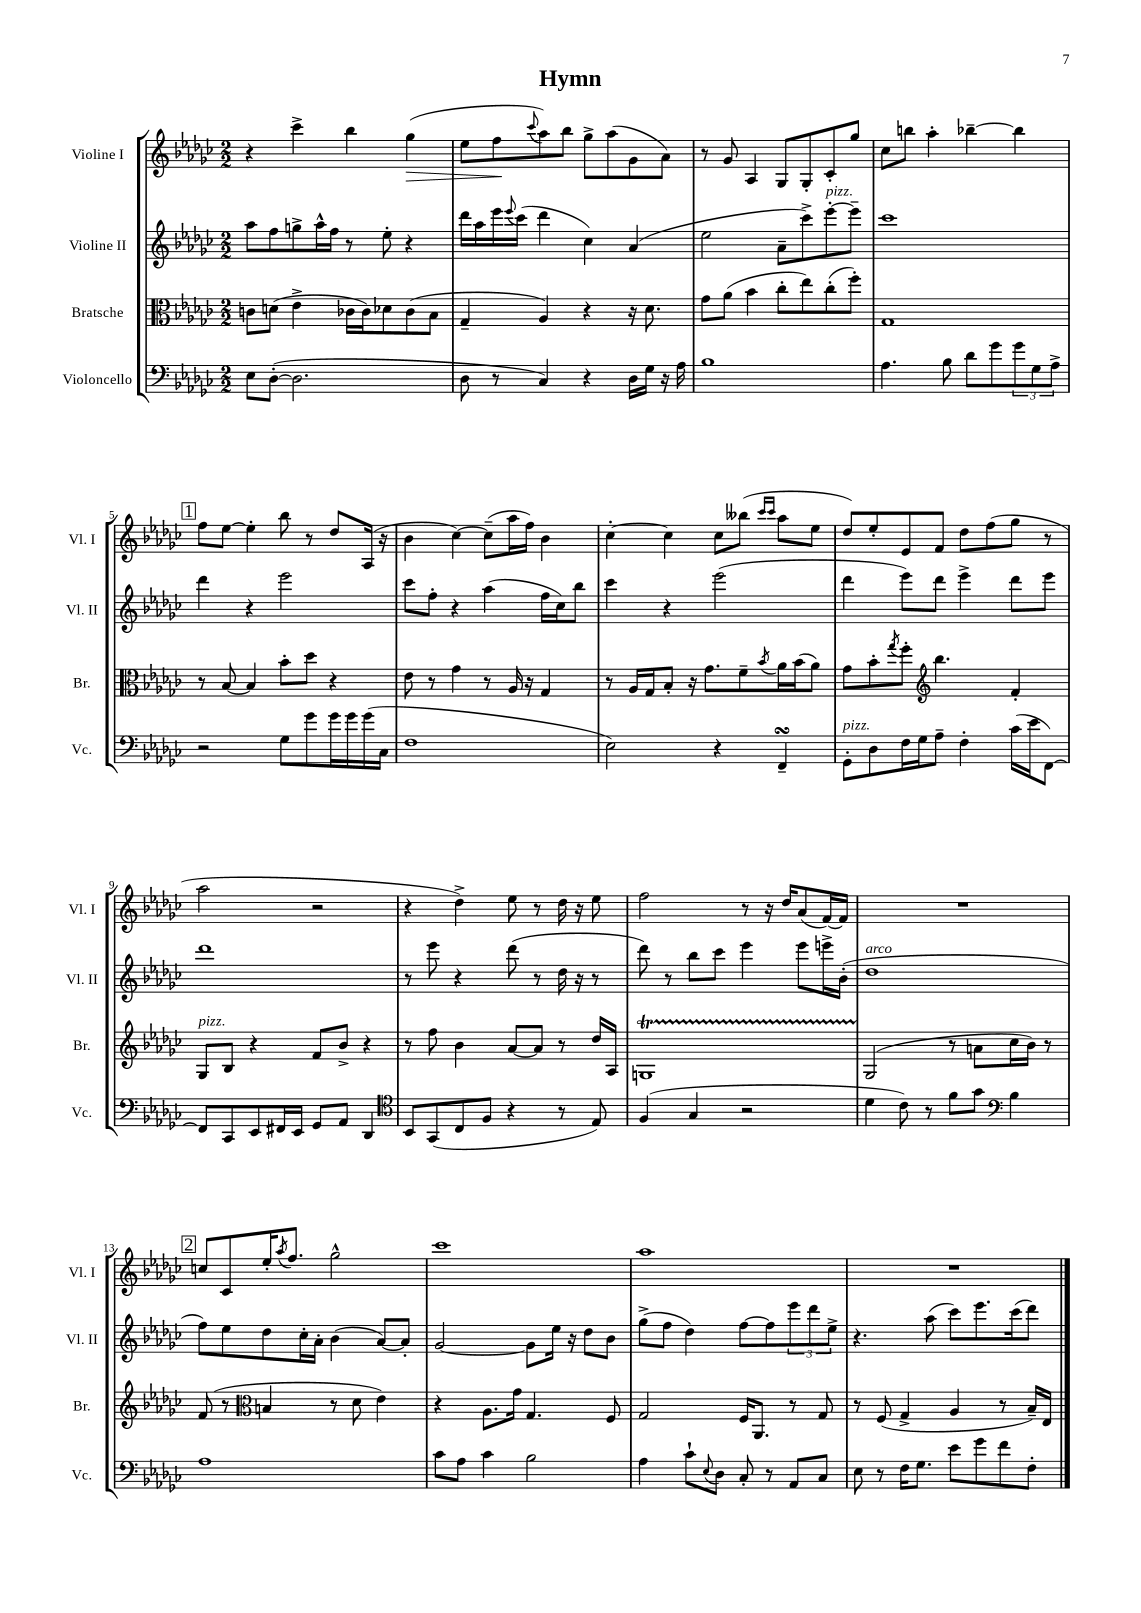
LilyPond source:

\header { title = "Hymn" }
<<
\new StaffGroup <<
\new Staff = "s0" \with { instrumentName = "Violine I" shortInstrumentName = "Vl. I" } {
    \clef treble \key ges \major \numericTimeSignature \time 2/2
    r4 ces'''4-> bes''4 ges''4\>( |
    ees''8 f''8\! \appoggiatura { ces'''8 } aes''8) bes''8 ges''8-> aes''8( ges'8 aes'8) |
    r8 ges'8 aes4 ges8 ges8-. ces'8-. ges''8 |
    ces''8 b''8 aes''4-. bes''4~-- bes''4 |
    \mark \markup { \box "1" } f''8 ees''8~ ees''4-. bes''8 r8 des''8 aes16( r16 |
    bes'4 ces''4~) ces''8--( aes''16 f''16) bes'4 |
    ces''4~-. ces''4 ces''8 beses''8( \grace { ces'''16 ces'''16 } aes''8 ees''8 |
    des''8) ees''8-. ees'8 f'8 des''8 f''8( ges''8 r8 |
    aes''2 r2 |
    r4 des''4->) ees''8 r8 des''16 r16 ees''8 |
    f''2 r8 r16 des''16 aes'8( f'16~) f'16 |
    R1 |
    \mark \markup { \box "2" } c''8 ces'8 ees''16-. \acciaccatura { aes''8 } f''8. ges''2-^ |
    ces'''1 |
    aes''1 |
    R1 \bar "|." |
}
\new Staff = "s1" \with { instrumentName = "Violine II" shortInstrumentName = "Vl. II" } {
    \clef treble \key ges \major \numericTimeSignature \time 2/2
    aes''8 f''8 g''8-> aes''16-^ f''16 r8 ees''8-. r4 |
    des'''16 aes''16 ees'''16 \appoggiatura { ees'''8 } ces'''16( des'''4 ces''4) aes'4( |
    ees''2 aes'8-- ces'''8->) ees'''8~-.^\markup { \italic "pizz." } ees'''8-- |
    ces'''1 |
    \mark \markup { \box "1" } des'''4 r4 ees'''2 |
    ces'''8 f''8-. r4 aes''4( f''16 ces''16) bes''8 |
    ces'''4 r4 ees'''2( |
    des'''4 ees'''8) des'''8 ees'''4-> des'''8 ees'''8 |
    des'''1 |
    r8 ees'''8 r4 des'''8( r8 des''16 r16 r8 |
    des'''8) r8 bes''8 ces'''8 ees'''4 ees'''8 e'''16-> bes'16-.( |
    des''1^\markup { \italic "arco" } |
    \mark \markup { \box "2" } f''8) ees''8 des''8 ces''16-. aes'16-. bes'4( aes'8~) aes'8-. |
    ges'2~ ges'8 ees''16 r16 des''8 bes'8 |
    ges''8->( f''8 des''4) f''8~ f''8 \tuplet 3/2 { ees'''8 des'''8 ees''8-> } |
    r4. aes''8( ces'''8) ees'''8. ces'''16( des'''8) \bar "|." |
}
\new Staff = "s2" \with { instrumentName = "Bratsche" shortInstrumentName = "Br." } {
    \clef alto \key ges \major \numericTimeSignature \time 2/2
    c'8 d'8( ees'4-> ces'16 ces'16) des'8 ces'8( bes8 |
    ges4-- aes4) r4 r16 des'8. |
    ges'8 aes'8( bes'4 ces''8-. ees''8) ces''8-.( f''8-.) |
    ges1 |
    \mark \markup { \box "1" } r8 bes8~ bes4 bes'8-. des''8 r4 |
    ees'8 r8 ges'4 r8 aes16 r16 ges4 |
    r8 aes16 ges16 bes8-. r16 ges'8. f'8-- \acciaccatura { bes'8 } aes'16 bes'16( aes'8) |
    ges'8 bes'8-. \acciaccatura { ges''8 } f''8-. \clef treble bes''4. f'4-. |
    ges8^\markup { \italic "pizz." } bes8 r4 f'8 bes'8-> r4 |
    r8 f''8 bes'4 aes'8~ aes'8 r8 des''16 aes16 |
    g1\startTrillSpan |
    ges2\stopTrillSpan( r8 a'8 ces''16 bes'16) r8 |
    \mark \markup { \box "2" } f'8( r8 \clef alto b4 r8 des'8 ees'4) |
    r4 aes8. ges'16 ges4. f8 |
    ges2 f16 aes,8. r8 ges8 |
    r8 f8( ges4-> aes4 r8 bes16--) ees16 \bar "|." |
}
\new Staff = "s3" \with { instrumentName = "Violoncello" shortInstrumentName = "Vc." } {
    \clef bass \key ges \major \numericTimeSignature \time 2/2
    ees8 des8~-.( des2. |
    des8 r8 ces4) r4 des16 ges16 r16 aes16 |
    bes1 |
    aes4. bes8 des'8 ges'8 \tuplet 3/2 { ges'8 ges8 aes8-> } |
    \mark \markup { \box "1" } r2 ges8 ges'8 ges'16 ges'16 ges'16( ces16 |
    f1 |
    ees2) r4 f,4--\turn |
    ges,8-.^\markup { \italic "pizz." } des8 f16 ges16 aes8-- f4-. ces'16( ees'16 f,8~) |
    f,8 ces,8 ees,8 fis,16 ees,16 ges,8 aes,8 des,4 |
    \clef tenor bes,8 ges,8( ces8 f8 r4 r8 ees8) |
    f4( ges4 r2 |
    des'4 ces'8) r8 f'8 ges'8 \clef bass bes4 |
    \mark \markup { \box "2" } aes1 |
    ces'8 aes8 ces'4 bes2 |
    aes4 ces'8-! \appoggiatura { ees8 } des8 ces8-. r8 aes,8 ces8 |
    ees8 r8 f16 ges8. ees'8 ges'8 f'8 f8-. \bar "|." |
}
>>
>>
